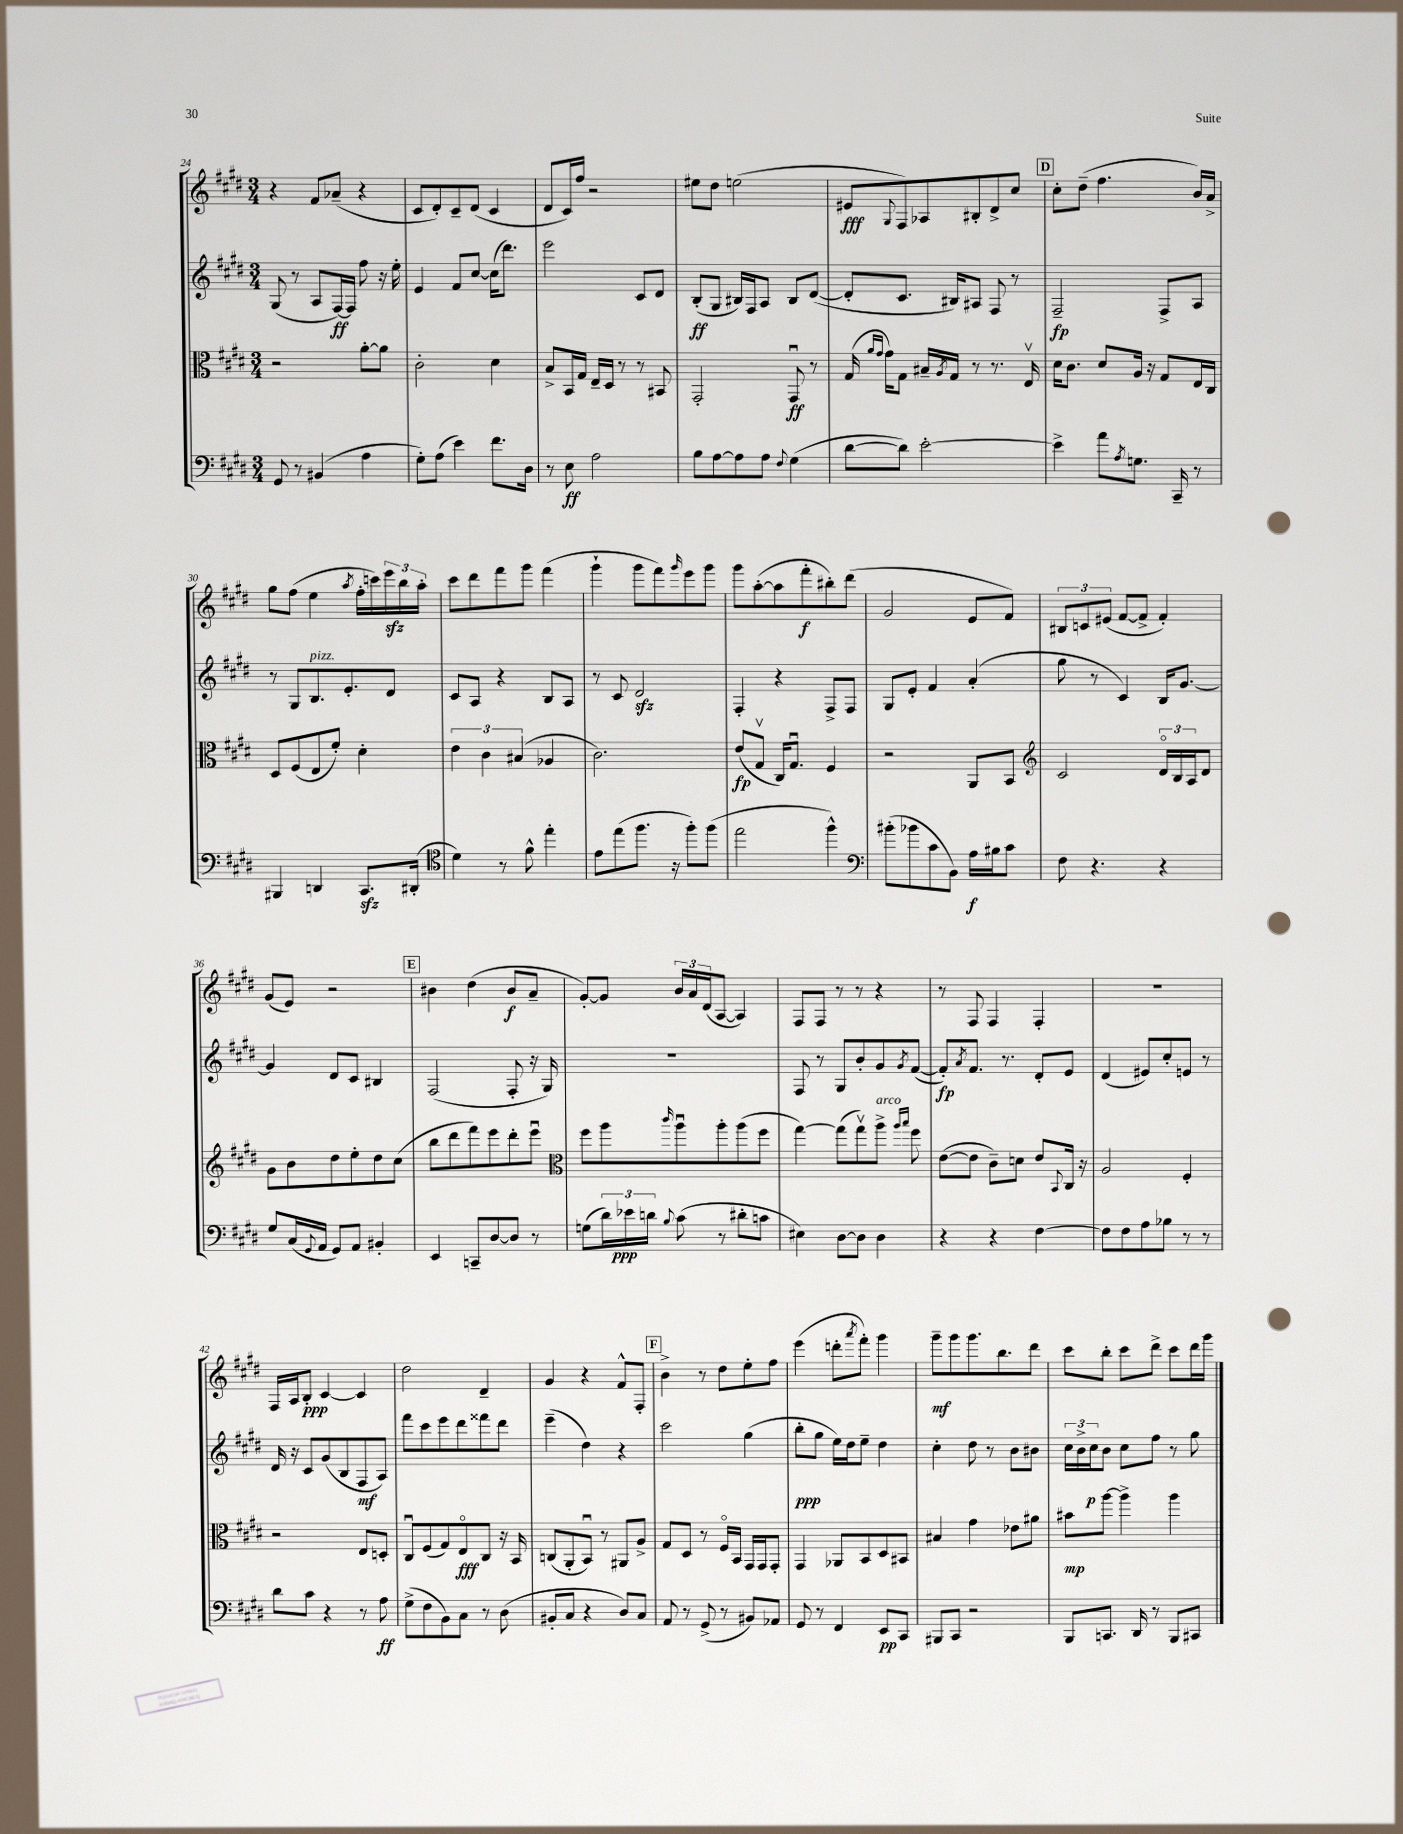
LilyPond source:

<<
\new StaffGroup <<
\new Staff = "s0" {
    \clef treble \key e \major \numericTimeSignature \time 3/4
    r4 fis'8 aes'8--( r4 |
    cis'8 dis'8-.) cis'8-- dis'8( cis'4 |
    dis'8 cis'16) fis''16 r2 |
    eis''8 dis''8 e''2( |
    eis'8\fff \appoggiatura { gis8 } fis8) aes8 bis8-. dis'8-> cis''8 |
    \mark \markup { \box "D" } cis''8-. dis''8--( fis''4. b'16) a'16-> |
    gis''8 fis''8( e''4 \acciaccatura { a''8 } fis''16-. c'''16) \tuplet 3/2 { e'''16\sfz b''16 a''16-. } |
    cis'''8 dis'''8 fis'''8 gis'''8 fis'''4( |
    gis'''4-! gis'''8 fis'''8) \grace { gis'''16 } e'''8 gis'''8 |
    gis'''8 a''8~-.( a''8 fis'''8-.\f bis''8-.) dis'''8( |
    gis'2 e'8 fis'8) |
    \tuplet 3/2 { bis8 c'8 eis'8( } fis'8~ fis'8-> fis'4-.) |
    gis'8( e'8) r2 |
    \mark \markup { \box "E" } bis'4 dis''4( bis'8\f a'8-- |
    gis'8~-.) gis'8 \tuplet 3/2 { b'16 a'16 dis'16( } a8~ a4) |
    fis8 fis8 r8 r8 r4 |
    r8 fis8 fis4 fis4-. |
    R2. |
    fis16 a16 b8-.\ppp cis'4~ cis'4 |
    dis''2 dis'4-- |
    gis'4 r4 fis'8-^ fis8-. |
    \mark \markup { \box "F" } b'4-> r8 dis''8 e''8-. fis''8 |
    e'''4( d'''8-. \acciaccatura { a'''8 } fis'''8-.) gis'''4 |
    gis'''8--\mf gis'''8 gis'''8. b''8. dis'''8 |
    cis'''8 b''8-. cis'''8 dis'''8-> cis'''8 dis'''16 gis'''16 \bar "|." |
}
\new Staff = "s1" {
    \clef treble \key e \major \numericTimeSignature \time 3/4
    gis8( r8 a8 fis16~\ff) fis16 fis''8 r16 e''16-. |
    e'4 fis'8 cis''8~ cis''16( dis'''8.) |
    e'''2 cis'8 dis'8 |
    b8-.\ff( gis8 bis16) fis16 a8 bis8 dis'8~( |
    dis'8-. cis'8. bis16) ais8 fis8 r8 |
    \mark \markup { \box "D" } fis2--\fp fis8-> a8 |
    r8 gis8 b8.^\markup { \italic "pizz." } e'8.-. dis'8 |
    cis'8 a8 r4 b8 a8 |
    r8 cis'8 dis'2\sfz |
    fis4-. r4 fis8-> fis8 |
    gis8 e'8-. fis'4 a'4-.( |
    gis''8 r8 cis'4) b16 gis'8.~ |
    gis'4 dis'8 cis'8 bis4 |
    \mark \markup { \box "E" } fis2( fis8-. r16 gis16) |
    R2. |
    fis8 r8 gis8 b'8-. gis'8 \acciaccatura { gis'8 } fis'8~( |
    fis'8-.\fp) \acciaccatura { a'8 } fis'8. r8. dis'8-. e'8 |
    dis'4( eis'8) cis''8-. e'8 r8 |
    dis'16 r16 cis'8 gis'8( b8 fis8\mf a8) |
    fis'''8 cis'''8 e'''8 dis'''8 fisis'''8 dis'''8 |
    e'''4--( dis''4) r4 |
    \mark \markup { \box "F" } cis'''2 gis''4( |
    b''8-.\ppp gis''8 e''16) dis''16 e''8-- dis''4 |
    cis''4-. dis''8 r8 b'8 bis'8 |
    \tuplet 3/2 { cis''16 b'16-> cis''16\p } b'8 cis''8 fis''8 r8 gis''8 \bar "|." |
}
\new Staff = "s2" {
    \clef alto \key e \major \numericTimeSignature \time 3/4
    r2 a'8~-. a'8 |
    cis'2-. dis'4 |
    b8-> b,16 gis16 e16-- dis16 r8 r8 bis,8 |
    gis,2-. gis,8\downbow\ff r8 |
    gis16( \grace { a'16 gis'16 } gis'16) gis8 bis16-- \acciaccatura { a8 } gis16 r8 r8. e16\upbow |
    \mark \markup { \box "D" } dis'16 cis'8. dis'8 a16 r16 gis8 e16 cis16 |
    dis8 fis8( e8 fis'8-.) dis'4-. |
    \tuplet 3/2 { e'4 cis'4 bis4( } aes4 |
    cis'2.) |
    e'8\fp( gis8\upbow cis16) gis8.\downbow fis4 |
    r2 a,8 b,8 |
    \clef treble cis'2 \tuplet 3/2 { dis'16\flageolet b16 a16 } dis'8 |
    gis'8 b'8 dis''8 e''8-. dis''8 cis''8( |
    \mark \markup { \box "E" } b''8 dis'''8 fis'''8) e'''8 dis'''8-. e'''8\downbow |
    \clef alto fis''8 a''8 \grace { cis'''16 } a''8\downbow a''8-. a''8( fis''8 |
    gis''4~) gis''8( gis''8\upbow) a''8->^\markup { \italic "arco" } \grace { a''16 b''16 } fis''8 |
    e'8~( e'8 cis'8--) d'8 e'8 \appoggiatura { b,8 } cis16 r16 |
    a2 fis4-. |
    r2 e8 d8-. |
    cis8\downbow fis8( gis8) e8\flageolet\fff cis8 r16 b,16 |
    c8( a,8-. b,8\downbow) r8 ais,8 a8-> |
    \mark \markup { \box "F" } gis8 dis8 r8 fis16\flageolet b,16 gis,16 gis,16 gis,8-. |
    gis,4 aes,8 b,8 dis8 bis,8 |
    bis4 gis'4 ees'8 ais'8 |
    bis'8\mp a''8~ a''4-> a''4 \bar "|." |
}
\new Staff = "s3" {
    \clef bass \key e \major \numericTimeSignature \time 3/4
    gis,8 r8 bis,4( a4 |
    gis8-.) a8( e'4) fis'8. dis16 |
    r8 e8\ff a2 |
    b8 a8~ a8 a8 \appoggiatura { fis8 } gis4( |
    dis'8~ dis'8) e'2~-. |
    \mark \markup { \box "D" } e'4-> a'8 \acciaccatura { a8 } g8. cis,16-- r8 |
    bis,,4 d,4 cis,8.\sfz dis,16-.( |
    \clef tenor dis'4) r8 fis'8-^ e''4-. |
    e'8 e''8( fis''8. r16 fis''8-.) fis''8( |
    e''2 fis''4-^) |
    \clef bass bis'8-.( bes'8 cis'8 b,8) a16\f bis16 cis'8 |
    fis8 r4. r4 |
    gis8 cis16( \appoggiatura { gis,8 } a,16 gis,8) a,8 bis,4-. |
    \mark \markup { \box "E" } e,4 c,8-- dis8~ dis8 r8 |
    g8( \tuplet 3/2 { dis'16) ees'16\ppp d'16 } \appoggiatura { b8 } cis'8( r8 dis'8-. c'8 |
    eis4) dis8~ dis8 dis4 |
    r4 r4 fis4~ |
    fis8 fis8 a8 bes8 r8 r8 |
    dis'8 cis'8 r4 r8 a8\ff |
    gis8->( fis8 b,8) cis8 r8 dis8( |
    bis,8-. cis8 r4 dis8) cis8 |
    \mark \markup { \box "F" } a,8 r8 gis,8->( r8 bis,8) aes,8 |
    gis,8 r8 fis,4 e,8\pp cis,8 |
    bis,,8 cis,8 r2 |
    b,,8 c,8. dis,16 r8 b,,8 cis,8 \bar "|." |
}
>>
>>
\layout { \context { \Score currentBarNumber = #24 } }
